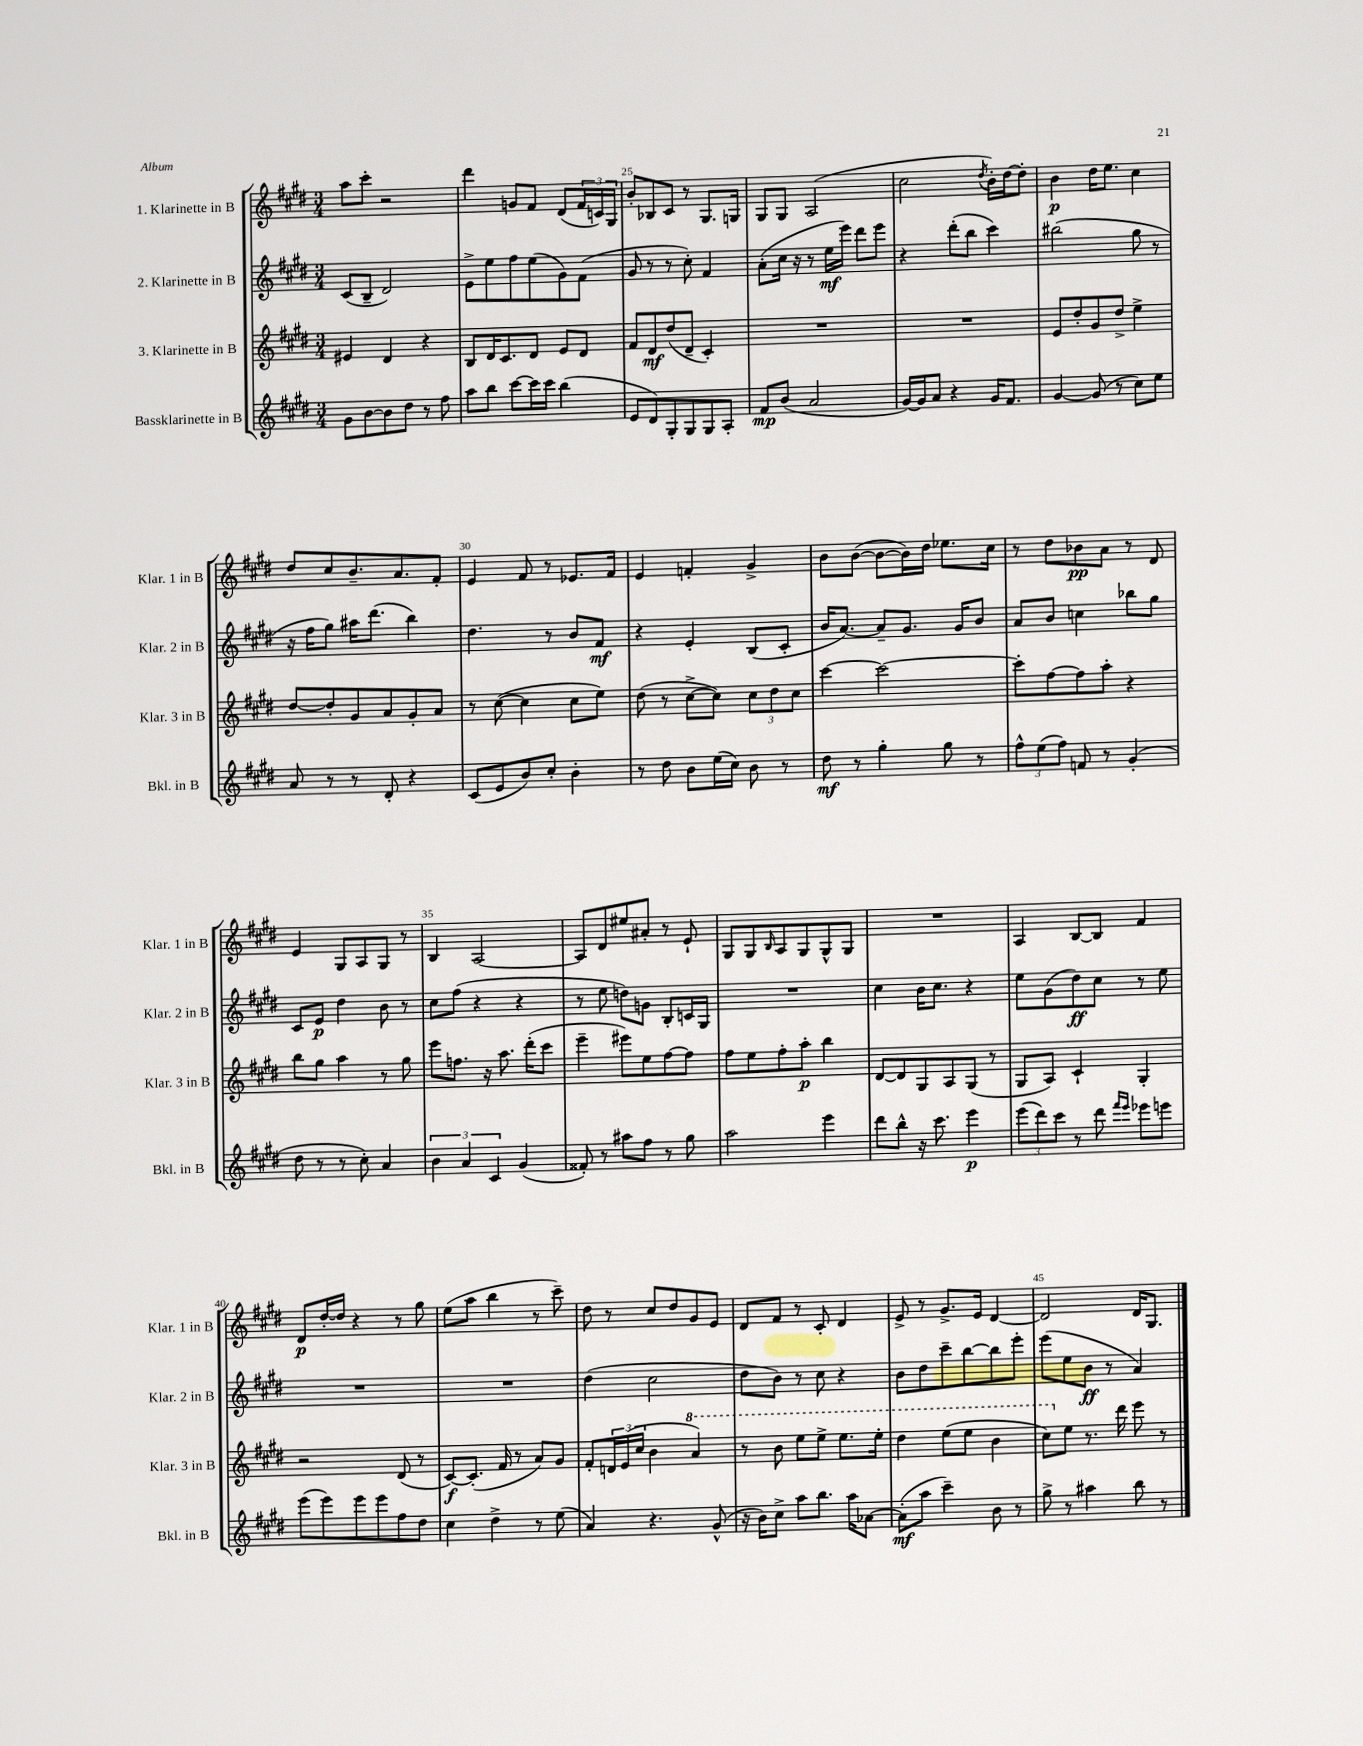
<<
\new StaffGroup <<
\new Staff = "s0" \with { instrumentName = "1. Klarinette in B" shortInstrumentName = "Klar. 1 in B" } {
    \clef treble \key e \major \numericTimeSignature \time 3/4
    a''8 cis'''8-. r2 |
    dis'''4 g'8 fis'8 dis'8( \tuplet 3/2 { fis'16 c'16) gis16 } |
    b'8-. bes8 cis'8 r8 gis8. g16 |
    gis8 gis8 a2( |
    cis''2 \acciaccatura { dis''8 } b'16-.) dis''16~ dis''8-. |
    b'4\p dis''16 e''8. cis''4 |
    dis''8 cis''8 b'8.-- a'8. fis'8-. |
    e'4 fis'8 r8 ees'8. fis'16 |
    e'4 f'4-. gis'4-> |
    b'8 b'8~( b'8~ b'16) dis''16 ees''8. cis''16 |
    r8 dis''8 bes'8\pp a'8 r8 dis'8 |
    e'4 gis8 a8 gis8 r8 |
    b4 a2~ |
    a8 dis'8 eis''8 ais'8-. r8 e'8-! |
    gis8 gis8 \grace { b16 } a8 gis8 gis8-^ gis8 |
    R2. |
    a4 b8~ b8 fis'4 |
    dis'8\p dis''16~-. dis''16 r4 r8 gis''8 |
    e''8( a''8 b''4 r8 cis'''8--) |
    dis''8 r8 cis''8 dis''8 gis'8 e'8 |
    dis'8 fis'8 r8 cis'8-. dis'4 |
    e'8-> r8 gis'8.-> e'16 dis'4~ |
    dis'2 dis'16 gis8. \bar "|." |
}
\new Staff = "s1" \with { instrumentName = "2. Klarinette in B" shortInstrumentName = "Klar. 2 in B" } {
    \clef treble \key e \major \numericTimeSignature \time 3/4
    cis'8( b8-- dis'2) |
    e'8-> e''8 fis''8 e''8( gis'8) fis'8( |
    gis'8 r8 r8 cis''8-.) fis'4 |
    a'8-.( cis''16 r16 r8 e''16\mf e'''16) dis'''8 e'''8 |
    r4 dis'''8-.( b''8 cis'''4) |
    bis''2( gis''8 r8 |
    r16 fis''16 gis''8) ais''16 dis'''8.( b''4) |
    dis''4. r8 b'8 fis'8\mf |
    r4 e'4-. b8( cis'8-. |
    b'16 a'8.~) a'8-- gis'8. gis'16 b'8 |
    a'8 b'8 c''4 bes''8 gis''8 |
    cis'8 e'8\p dis''4 b'8 r8 |
    cis''8 fis''8( r4 r4 |
    r8 e''8 d''8) g'8 b8-. c'16 gis16 |
    R2. |
    cis''4 b'16 cis''8. r4 |
    e''8 gis'8( dis''8\ff) cis''8 r8 e''8 |
    R2. |
    R2. |
    dis''4( cis''2 |
    dis''8 b'8) r8 cis''8 r4 |
    b'8 dis''8 cis'''8-- b''8~ b''8 e'''8-. |
    e'''8( e''8 b'8\ff r8 a'4) \bar "|." |
}
\new Staff = "s2" \with { instrumentName = "3. Klarinette in B" shortInstrumentName = "Klar. 3 in B" } {
    \clef treble \key e \major \numericTimeSignature \time 3/4
    eis'4 dis'4 r4 |
    b8 dis'16 cis'8. dis'8 e'8 dis'8 |
    fis'8 dis'8\mf dis''8( dis'8-- cis'4-.) |
    R2. |
    R2. |
    e'8 dis''8-. gis'8 dis''8-> e''4-> |
    dis''8~ dis''8-. gis'8 a'8 gis'8-. a'8 |
    r8 cis''8~( cis''4 cis''8 e''8) |
    dis''8( r8 cis''8~-> cis''8) \tuplet 3/2 { cis''8 dis''8 cis''8 } |
    cis'''4~ cis'''2~ |
    cis'''8-. fis''8~ fis''8 a''8-. r4 |
    b''8 gis''8 a''4 r8 gis''8 |
    e'''8 f''8. r16 a''8. dis'''16-.( cis'''8 |
    e'''4-- eis'''8) e''8 fis''8~ fis''8 |
    fis''8 e''8 fis''8-. a''8-.\p b''4 |
    dis'8~ dis'8 gis8 a8 gis8( r8 |
    gis8 a8) cis'4-! gis4-. |
    r2 dis'8( r8 |
    cis'8~\f) cis'8.-.( fis'16 r8 a'8) gis'8 |
    fis'8-. \tuplet 3/2 { d'16 e'16( cis''16 } b'4 \ottava #1 a''4) |
    r8 b''8 e'''8 e'''8-> e'''8. e'''16-. |
    dis'''4 e'''8( e'''8 b''4 |
    cis'''8) \ottava #0 e''8 r8. dis'''16 e'''8 r8 \bar "|." |
}
\new Staff = "s3" \with { instrumentName = "Bassklarinette in B" shortInstrumentName = "Bkl. in B" } {
    \clef treble \key e \major \numericTimeSignature \time 3/4
    gis'8 b'8~ b'8 dis''8 r8 fis''8 |
    a''8 b''8 cis'''8~ cis'''16 cis'''16 b''4( |
    e'8 dis'8) gis8-. gis8 gis8 a8-. |
    fis'8\mp b'8( a'2 |
    gis'16~) gis'16 a'8 r4 gis'16 fis'8. |
    gis'4~ gis'8( r8 cis''8) e''8 |
    a'8 r8 r8 dis'8-. r4 |
    cis'8( e'8 b'8) cis''8-. b'4-. |
    r8 dis''8 b'8 e''16( cis''16) b'8 r8 |
    dis''8\mf r8 gis''4-. gis''8 r8 |
    \tuplet 3/2 { fis''8-^ e''8( fis''8) } f'8 r8 gis'4-.( |
    dis''8 r8 r8 cis''8-.) a'4 |
    \tuplet 3/2 { b'4 a'4 cis'4 } gis'4( |
    fisis'8-.) r8 ais''8 fis''8 r8 gis''8 |
    a''2 e'''4 |
    dis'''8 b''8-^ r16 cis'''8. e'''4\p |
    \tuplet 3/2 { e'''8( dis'''8) cis'''8 } r8 dis'''8 \grace { fis'''16 e'''16 } ees'''8 e'''8 |
    e'''8( e'''8) e'''8 e'''8 fis''8 dis''8 |
    cis''4 dis''4-> r8 e''8( |
    a'4) r4. gis'8-^( |
    r16 b'16) cis''8-> a''8 b''8. a''16 aes'8~ |
    aes'8-.\mf( a''8 cis'''4--) b'8 r8 |
    gis''8-> r8 ais''4 b''8 r8 \bar "|." |
}
>>
>>
\layout { \context { \Score currentBarNumber = #23 \override BarNumber.break-visibility = ##(#f #t #t) barNumberVisibility = #(every-nth-bar-number-visible 5) } }
